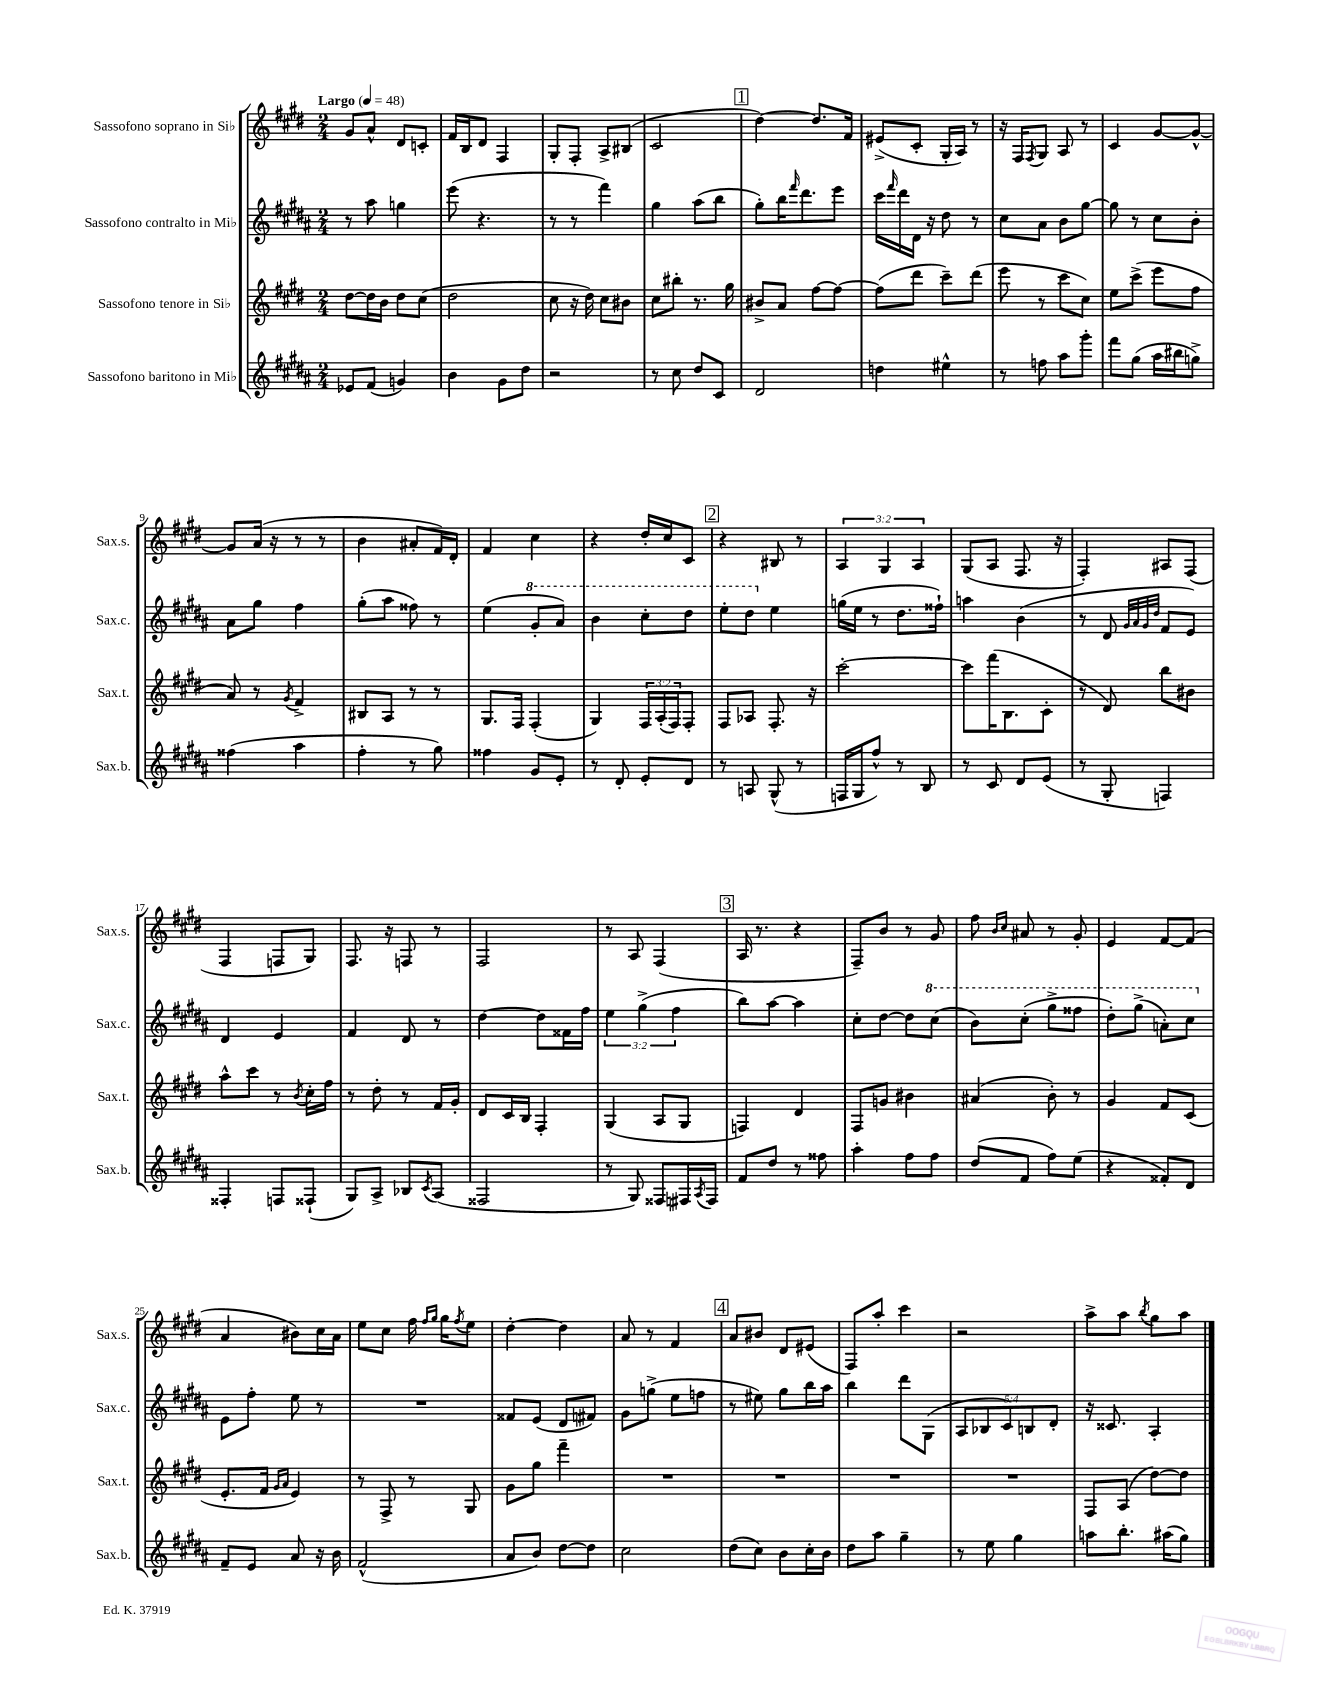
<<
\new StaffGroup <<
\new Staff = "s0" \with { instrumentName = "Sassofono soprano in Sib" shortInstrumentName = "Sax.s." } {
    \clef treble \key e \major \numericTimeSignature \time 2/4 \override Staff.TupletNumber.text = #tuplet-number::calc-fraction-text \tempo "Largo" 4 = 48
    gis'8 a'8-^ dis'8 c'8-. |
    fis'16 b16 dis'8 fis4 |
    gis8-. fis8-. a8-> bis8( |
    cis'2 |
    \mark \markup { \box "1" } dis''4~) dis''8. fis'16 |
    eis'8->( cis'8-. gis16-. a16) r8 |
    r16 fis16 \acciaccatura { fis8 } gis8 a8 r8 |
    cis'4 gis'8~ gis'8~-^ |
    gis'8 a'16( r16 r8 r8 |
    b'4 ais'8-. fis'16) dis'16-. |
    fis'4 cis''4 |
    r4 dis''16-. cis''16 cis'8 |
    \mark \markup { \box "2" } r4 bis8 r8 |
    \tuplet 3/2 { a4 gis4 a4 } |
    gis8( a8 fis8. r16 |
    fis4-.) ais8 fis8( |
    fis4 f8 gis8) |
    fis8. r16 f8 r8 |
    fis2 |
    r8 a8 fis4( |
    \mark \markup { \box "3" } a16 r8. r4 |
    fis8--) b'8 r8 gis'8 |
    fis''8 \grace { b'16 cis''16 } ais'8 r8 gis'8-. |
    e'4 fis'8~ fis'8( |
    a'4 bis'8) cis''16 a'16 |
    e''8 cis''8 fis''16 \grace { fis''16 gis''16 } gis''16 \acciaccatura { fis''8 } e''8 |
    dis''4~-. dis''4 |
    a'8 r8 fis'4 |
    \mark \markup { \box "4" } a'8 bis'8 dis'8 eis'8( |
    fis8) a''8-. cis'''4 |
    r2 |
    a''8-> a''8 \acciaccatura { b''8 } gis''8 a''8 \bar "|." |
}
\new Staff = "s1" \with { instrumentName = "Sassofono contralto in Mib" shortInstrumentName = "Sax.c." } {
    \clef treble \key b \major \numericTimeSignature \time 2/4 \override Staff.TupletNumber.text = #tuplet-number::calc-fraction-text
    r8 ais''8 g''4 |
    e'''8( r4. |
    r8 r8 fis'''4) |
    gis''4 ais''8( b''8 |
    \mark \markup { \box "1" } gis''8-.) b''16 \grace { fis'''16 } dis'''8. e'''8 |
    cis'''16 \grace { fis'''16 } dis'''16 dis'16 r16 dis''8 r8 |
    cis''8 ais'8 b'8 gis''8~ |
    gis''8 r8 cis''8 b'8-. |
    ais'8 gis''8 fis''4 |
    gis''8-.( ais''8 fisis''8) r8 |
    e''4( \ottava #1 gis''8-. ais''8) |
    b''4 cis'''8-. dis'''8 |
    \mark \markup { \box "2" } e'''8-. dis'''8 \ottava #0 e''4 |
    g''16( e''16 r8 dis''8. fisis''16-!) |
    a''4 b'4( |
    r8 dis'8 \grace { gis'32 ais'32 gis'32 dis''32 } fis'8 e'8) |
    dis'4 e'4 |
    fis'4 dis'8 r8 |
    dis''4~ dis''8 fisis'16 fis''16 |
    \tuplet 3/2 { e''4 gis''4->( fis''4 } |
    \mark \markup { \box "3" } b''8) ais''8~ ais''4 |
    cis''8-. dis''8~ dis''8 \ottava #1 cis'''8( |
    b''8) cis'''8-.( gis'''8-> fisis'''8 |
    dis'''8-.) gis'''8->( a''8-.) cis'''8 \ottava #0 |
    e'8 fis''8-. e''8 r8 |
    R2 |
    fisis'8 e'8( dis'8 fis'8) |
    gis'8 g''8->( e''8 f''8 |
    \mark \markup { \box "4" } r8 eis''8) gis''8 b''16 ais''16 |
    b''4 dis'''8 gis8( |
    \tuplet 5/4 { ais8 bes8 cis'8) b8 dis'8-. } |
    r16 cisis'8. ais4-. \bar "|." |
}
\new Staff = "s2" \with { instrumentName = "Sassofono tenore in Sib" shortInstrumentName = "Sax.t." } {
    \clef treble \key e \major \numericTimeSignature \time 2/4 \override Staff.TupletNumber.text = #tuplet-number::calc-fraction-text
    dis''8~ dis''16 b'16 dis''8 cis''8( |
    dis''2 |
    cis''8 r16 dis''16) cis''8 bis'8 |
    cis''8 bis''8-. r8. gis''16 |
    \mark \markup { \box "1" } bis'8-> a'8 fis''8~ fis''8~ |
    fis''8( dis'''8 cis'''8--) dis'''8( |
    e'''8 r8 cis'''8 cis''8) |
    e''8 cis'''8->( e'''8 fis''8 |
    a'8) r8 \acciaccatura { gis'8 } fis'4-> |
    bis8 a8 r8 r8 |
    gis8. fis16 fis4-.( |
    gis4) \tuplet 3/2 { fis16 a16-.( fis16) } fis8-. |
    \mark \markup { \box "2" } fis8 aes8 fis8.-. r16 |
    cis'''2~-. |
    cis'''8 fis'''16( b8. cis'8-. |
    r8 dis'8) b''8 bis'8 |
    a''8-^ cis'''8 r8 \acciaccatura { b'8 } cis''16-. fis''16 |
    r8 dis''8-. r8 fis'16 gis'16-. |
    dis'8 cis'16 b16 fis4-. |
    gis4( a8 gis8 |
    \mark \markup { \box "3" } f4) dis'4 |
    fis8 g'8 bis'4 |
    ais'4( b'8-.) r8 |
    gis'4 fis'8 cis'8( |
    e'8.-. fis'16 \grace { gis'16 a'16 } e'4) |
    r8 fis8-> r8 gis8 |
    gis'8 gis''8 fis'''4-- |
    R2 |
    \mark \markup { \box "4" } R2 |
    R2 |
    R2 |
    fis8 a8( dis''8~) dis''8 \bar "|." |
}
\new Staff = "s3" \with { instrumentName = "Sassofono baritono in Mib" shortInstrumentName = "Sax.b." } {
    \clef treble \key b \major \numericTimeSignature \time 2/4
    ees'8 fis'8( g'4) |
    b'4 gis'8 dis''8 |
    r2 |
    r8 cis''8 dis''8 cis'8 |
    \mark \markup { \box "1" } dis'2 |
    d''4 eis''4-^ |
    r8 f''8 ais''8 gis'''8-. |
    fis'''8 gis''8( ais''16 bis''16 g''8->) |
    fisis''4( ais''4 |
    fis''4-. r8 gis''8) |
    fisis''4 gis'8 e'8-. |
    r8 dis'8-. e'8-. dis'8 |
    \mark \markup { \box "2" } r8 a8 gis8-^( r8 |
    f16 gis16 fis''8-^) r8 b8 |
    r8 cis'8 dis'8 e'8( |
    r8 gis8-. f4) |
    fisis4-. f8 fisis8-!( |
    gis8) ais8-> bes8 \acciaccatura { cis'8 } ais8( |
    fisis2 |
    r8 gis8) fisis8 fis16 \acciaccatura { ais8 } fis16 |
    \mark \markup { \box "3" } fis'8 dis''8 r8 fisis''8 |
    ais''4-. fis''8 fis''8 |
    dis''8( fis'8 fis''8) e''8( |
    r4 fisis'8-.) dis'8 |
    fis'8-- e'8 ais'8 r16 b'16 |
    fis'2-^( |
    ais'8 b'8) dis''8~ dis''8 |
    cis''2 |
    \mark \markup { \box "4" } dis''8( cis''8) b'8 cis''16-. b'16 |
    dis''8 ais''8 gis''4-- |
    r8 e''8 gis''4 |
    a''8 b''8.-. ais''16( gis''8) \bar "|." |
}
>>
>>
